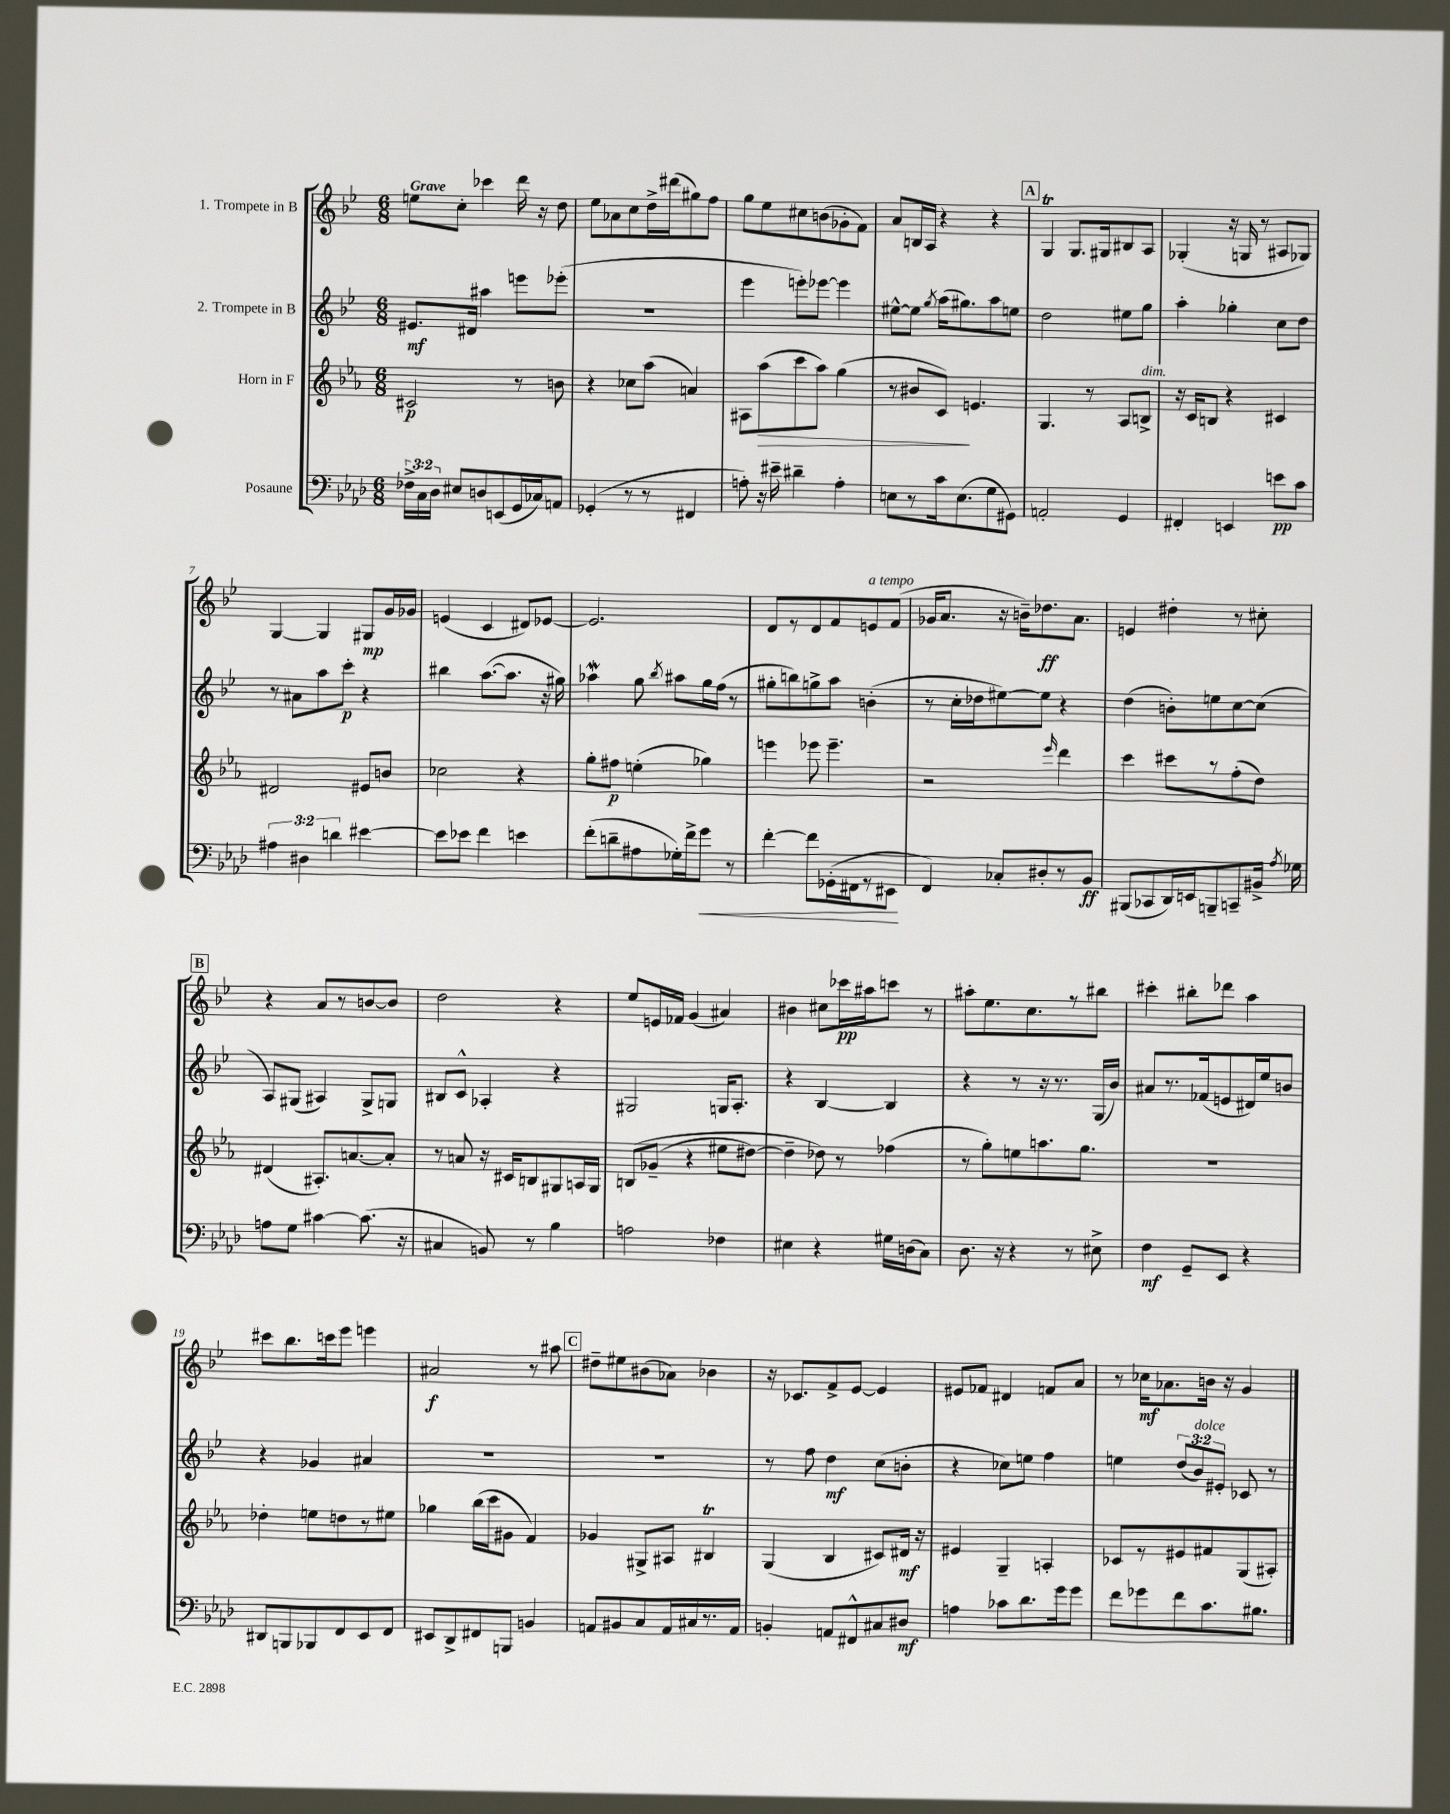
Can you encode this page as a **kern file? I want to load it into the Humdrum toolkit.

**kern	**dynam	**kern	**dynam	**kern	**dynam	**kern	**dynam
*part4	*part4	*part3	*part3	*part2	*part2	*part1	*part1
*staff4	*staff4	*staff3	*staff3	*staff2	*staff2	*staff1	*staff1
*I"Posaune	*	*I"Horn in F	*	*I"2. Trompete in B	*	*I"1. Trompete in B	*
*clefF4	*	*clefG2	*	*clefG2	*	*clefG2	*
*k[b-e-a-d-]	*	*k[b-e-a-]	*	*k[b-e-]	*	*k[b-e-]	*
*M6/8	*	*M6/8	*	*M6/8	*	*M6/8	*
=1	=1	=1	=1	=1	=1	=1	=1
!	!	!	!	!	!	!LO:TX:a:B:t=Grave	!
24F-X^\LL	.	2c#X/	p	8.e#X/L	mf	8een\L	.
24C\	.	.	.	.	.	.	.
24D-\JJ	.	.	.	.	.	.	.
8E#X/L	.	.	.	.	.	8cc'\J	.
.	.	.	.	16d#X/Jk	.	.	.
8Dn/	.	.	.	4aa#X\	.	4ccc-X\	.
(8EEn/	.	.	.	.	.	.	.
16GG/L	.	8r	.	8eeen\L	.	16ddd\	.
16C-X/J)	.	.	.	.	.	16r	.
8AAn/J	.	8bn\	.	(8eee-X'\J	.	8dd\	.
=2	=2	=2	=2	=2	=2	=2	=2
(4GG-X'/	.	4r	.	2.r	.	8ee-\L	.
.	.	.	.	.	.	8a-X\	.
8r	.	8cc-X\L	.	.	.	8cc\	.
8r	.	(8aa-\J	.	.	.	16dd^\L	.
.	.	.	.	.	.	(16ddd#X\J	.
4FF#X/	.	4an/)	.	.	.	8gg#X\)	.
.	.	.	.	.	.	8ff\J	.
=3	=3	=3	=3	=3	=3	=3	=3
8An'\)	.	8A#X\L	.	4eee-\	.	8gg\L	.
!	!	!	!LO:HP:b	!	!	!	!
16r	.	(8aa-\	>	.	.	8ee-\	.
16e#X~\	.	.	.	.	.	.	.
4d#X~\	.	8ccc\	.	8eeen'\L)	.	8cc#X\	.
.	.	8aa-\J)	.	[8eee-X\J	.	(8bn\	.
4A'\	.	(4gg\	.	4eee-\]	.	8g-X'\	.
.	.	.	.	.	.	8f\J)	.
=4	=4	=4	=4	=4	=4	=4	=4
8En\L	.	8r	.	[8ee#X^^\L	.	8a/L	.
8r	.	8b#X/L	.	8ee#\J]	.	16Bn/L	.
.	.	.	.	.	.	16A/JJ	.
.	.	.	.	8qgg/	.	.	.
16c\k	.	8c/J)	.	(16aa\KL	.	4r	.
(8.E\	.	.	.	8.gg#X\)	.	.	.
.	.	4.en/	]	.	.	.	.
8G\	.	.	.	8aa\	.	4r	.
8GG#X\J)	.	.	.	8een\J	.	.	.
!!LO:REH:place=s1:t=A
=5	=5	=5	=5	=5	=5	=5	=5
2AAn'/	.	4.G/	.	2dd\	.	4GT/	.
.	.	.	.	.	.	8.G/L	.
.	.	8r	.	.	.	.	.
.	.	.	.	.	.	16G#X/k	.
4GG/	.	8A-/L	.	8ee#X\L	.	8B#X/	.
!	!	!LO:TX:a:i:t=dim.	!	!	!	!	!
.	.	8Bn^/J	.	8gg\J	.	8A/J	.
=6	=6	=6	=6	=6	=6	=6	=6
4FF#X'/	.	16r	.	4aa'\	.	(4G-X'/	.
.	.	16c/KL	.	.	.	.	.
.	.	8Bn/J	.	.	.	.	.
4EEn/	.	4r	.	4gg-X'\	.	16r	.
.	.	.	.	.	.	16Gn/	.
.	.	.	.	.	.	8r	.
8en\L	pp	4c#X/	.	8cc\L	.	8A#X/L	.
8c\J	.	.	.	8dd\J	.	8G-X/J)	.
!!LO:LB:g=z
=7	=7	=7	=7	=7	=7	=7	=7
6A#X\	.	2d#X/	.	8r	.	[4G/	.
.	.	.	.	8a#X\L	.	.	.
6D#X\	.	.	.	.	.	.	.
.	.	.	.	8aa\	.	4G/]	.
6dn\	.	.	.	.	.	.	.
.	.	.	.	8ccc'\J	p	.	.
[4e#X\	.	8e#X/L	.	4r	.	8G#X/L	mp
.	.	8bn/J	.	.	.	16g/L	.
.	.	.	.	.	.	16g-X/JJ	.
=8	=8	=8	=8	=8	=8	=8	=8
8e#\L]	.	2cc-X\	.	4bb#X\	.	(4en/	.
8e-X\J	.	.	.	.	.	.	.
4f\	.	.	.	([8.aa\L	.	4c/	.
.	.	.	.	8.aa\J]	.	.	.
4en\	.	4r	.	.	.	8d#X/L)	.
.	.	.	.	16r	.	[8e-X/J	.
.	.	.	.	16gg#X\)	.	.	.
=9	=9	=9	=9	=9	=9	=9	=9
(8f'\L	.	8gg'\L	.	4aa-Xw\	.	2.e-/]	.
8dn~\	.	8ff#X\J	p	.	.	.	.
8A#X\	.	(4een'\	.	8gg\	.	.	.
.	.	.	.	8qbb-/	.	.	.
16G-X'\L)	.	.	.	8aa#X\L	.	.	.
16f^\J	.	.	.	.	.	.	.
!	!LO:HP:b	!	!	!	!	!	!
8g\J	<	4gg-X\)	.	16gg\L	.	.	.
.	.	.	.	(16ff\JJ	.	.	.
8r	.	.	.	8r	.	.	.
=10	=10	=10	=10	=10	=10	=10	=10
[4f'\	.	4eeen\	.	8gg#X'\L	.	8d/L	.
.	.	.	.	8bbn\)	.	8r	.
8f\L]	.	8eee-X\	.	8ggn^\	.	8d/	.
(16GG-X'\L	.	4.eee-~\	.	8aa\J	.	8f/	.
16FF#X\J	.	.	.	.	.	.	.
!	!	!	!	!	!	!LO:TX:a:i:t=a tempo	!
8r	.	.	.	(4bn'\	.	8en/	.
8EE#X\J	.	.	.	.	.	(8f/J	.
.	[	.	.	.	.	.	.
=11	=11	=11	=11	=11	=11	=11	=11
4FF/)	.	2r	.	8r	.	16g-X/KL	.
.	.	.	.	.	.	8.a/J	.
.	.	.	.	16cc'\LL	.	.	.
.	.	.	.	16dd-X\J	.	.	.
8C-X'/L	.	.	.	[8ee#X\)	.	16r	.
.	.	.	.	.	.	16bn~\KL)	.
8D#X'/	.	.	.	8ee#\J]	.	8.dd-X\	ff
.	.	16qqeee-/	.	.	.	.	.
8r	.	4ddd\	.	4r	.	.	.
.	.	.	.	.	.	8.a\J	.
8BB-/J	ff	.	.	.	.	.	.
=12	=12	=12	=12	=12	=12	=12	=12
(8BBB#X/L	.	4ccc\	.	(4dd\	.	4en/	.
8CC-X/	.	.	.	.	.	.	.
16DD-/L)	.	8ccc#X\L	.	8bn'\L)	.	4dd#X'\	.
16EEn/J	.	.	.	.	.	.	.
8BBBn~/	.	8r	.	8een\	.	.	.
8CCn~/	.	(8ff'\	.	[8cc\	.	8r	.
16BB#X^/Jk	.	8dd\J)	.	(8cc\J]	.	8cc#X'\	.
8qA-/	.	.	.	.	.	.	.
16G-X\	.	.	.	.	.	.	.
!!LO:LB:g=z
!!LO:REH:place=s1:t=B
=13	=13	=13	=13	=13	=13	=13	=13
8An\L	.	(4d#X/	.	8A/L)	.	4r	.
8G\J	.	.	.	(8G#X/J	.	.	.
[4c#X\	.	8.A#X'/L)	.	4A#X/)	.	8a/L	.
.	.	.	.	.	.	8r	.
.	.	[8.an/	.	.	.	.	.
(8.c#\]	.	.	.	8G#^/L	.	[8bn/	.
.	.	8a'/J]	.	8Gn/J	.	8b/J]	.
16r	.	.	.	.	.	.	.
=14	=14	=14	=14	=14	=14	=14	=14
4C#X/	.	8r	.	8B#X/L	.	2dd\	.
.	.	8an/	.	8c^^/J	.	.	.
8BBn/)	.	16r	.	4A-X'/	.	.	.
.	.	16c#X/KL	.	.	.	.	.
8r	.	8Bn/	.	.	.	.	.
4B-\	.	8G#X/	.	4r	.	4r	.
.	.	16An/L	.	.	.	.	.
.	.	16G#/JJ	.	.	.	.	.
=15	=15	=15	=15	=15	=15	=15	=15
2An\	.	(8Bn/L	.	2G#X/	.	8ee-/L	.
.	.	(8g-X~/J	.	.	.	16en/L	.
.	.	.	.	.	.	16f-X/JJ	.
.	.	4r	.	.	.	(4g/	.
4F-X\	.	8ee#X\L	.	16Gn/KL	.	4a#X/)	.
.	.	.	.	8.A'/J	.	.	.
.	.	[8dd#X\J)	.	.	.	.	.
=16	=16	=16	=16	=16	=16	=16	=16
4E#X\	.	4dd#~\]	.	4r	.	4b#X\	.
4r	.	8dd-X\)	.	[4B-/	.	8cc#X\L	.
.	.	8r	.	.	.	16ccc-X\L	pp
.	.	.	.	.	.	16aa#X\J	.
16G#X\LL	.	(4ff-X\	.	4B-/]	.	8cccn\J	.
(16Dn\J	.	.	.	.	.	.	.
8C\J)	.	.	.	.	.	8r	.
=17	=17	=17	=17	=17	=17	=17	=17
8.D-\	.	8r	.	4r	.	8aa#X'\L	.
.	.	8gg'\L)	.	.	.	8.ee-\	.
16r	.	.	.	.	.	.	.
4r	.	8een\	.	8r	.	.	.
.	.	.	.	.	.	8.cc\	.
.	.	8.aan\	.	16r	.	.	.
.	.	.	.	8.r	.	.	.
8r	.	.	.	.	.	8r	.
.	.	8.gg\J	.	.	.	.	.
8E#X^\	.	.	.	(16G/LL	.	8bb#X\J	.
.	.	.	.	16b-/JJ)	.	.	.
=18	=18	=18	=18	=18	=18	=18	=18
4F\	mf	2.r	.	8a#X/L	.	4ccc#X'\	.
.	.	.	.	8.r	.	.	.
8GG~/L	.	.	.	.	.	8bb#X'\L	.
.	.	.	.	(16f-X/k	.	.	.
8EE-/J	.	.	.	8en/	.	8ddd-X\J	.
4r	.	.	.	16d#X/L)	.	4aa\	.
.	.	.	.	16ee-/J	.	.	.
.	.	.	.	8bn/J	.	.	.
!!LO:LB:g=z
=19	=19	=19	=19	=19	=19	=19	=19
8DD#X/L	.	4dd-X'\	.	4r	.	8ccc#X\L	.
8BBBn/	.	.	.	.	.	8.bb-\	.
8BBB-X/	.	8een\L	.	4g-X/	.	.	.
.	.	.	.	.	.	16cccn\k	.
8FF/	.	8ddn\	.	.	.	8eee-\J	.
8EE-/	.	8r	.	4a#X/	.	4eeen\	.
8FF/J	.	8ee#X\J	.	.	.	.	.
=20	=20	=20	=20	=20	=20	=20	=20
8EE#X/L	.	4gg-X\	.	2.r	.	2a#X/	f
8DD-^/	.	.	.	.	.	.	.
8FF#X/	.	(16bb-\LL	.	.	.	.	.
.	.	16ccc\J	.	.	.	.	.
8BBBn/J	.	8g#X\J	.	.	.	.	.
4BBn/	.	4f/)	.	.	.	8r	.
.	.	.	.	.	.	8aa#X\	.
!!LO:REH:place=s1:t=C
=21	=21	=21	=21	=21	=21	=21	=21
8AAn/L	.	4g-X/	.	2.r	.	8dd#X~\L	.
8BB#X/	.	.	.	.	.	8ee#X\	.
8C/	.	8G#X^/L	.	.	.	(8b#X\	.
16AA/L	.	8A#X/J	.	.	.	8a-X\J)	.
16C#X/	.	.	.	.	.	.	.
8.r	.	4B#Xt/	.	.	.	4b-X\	.
16AA/JJ	.	.	.	.	.	.	.
=22	=22	=22	=22	=22	=22	=22	=22
4BBn'/	.	(4G/	.	8r	.	16r	.
.	.	.	.	.	.	8.c-X/L	.
.	.	.	.	8ff\	.	.	.
8AAn/L	.	4B-/	.	4dd\	mf	8f^/	.
8FF#X^^/	.	.	.	.	.	[8e-/J	.
8C#X/	.	8c#X/L)	.	(8cc\L	.	4e-/]	.
8D#X/J	mf	16d#X/Jk	mf	8bn'\J	.	.	.
.	.	16r	.	.	.	.	.
=23	=23	=23	=23	=23	=23	=23	=23
4An\	.	4e#X/	.	4r	.	8e#X/L	.
.	.	.	.	.	.	8f-X/J	.
8c-X\L	.	4G~/	.	8cc-X\L)	.	4d#X/	.
8.d-\	.	.	.	8een\J	.	.	.
.	.	4An'/	.	4ff\	.	8fn/L	.
16g\k	.	.	.	.	.	.	.
8g\J	.	.	.	.	.	8a/J	.
=24	=24	=24	=24	=24	=24	=24	=24
8f\L	.	8c-X/L	.	4een\	.	8r	.
8g-X\	.	8r	.	.	.	16cc-X\KL	mf
.	.	.	.	.	.	8.a-X\	.
8f\	.	8e#X/	.	(12dd/L	.	.	.
!	!	!	!	!LO:TX:a:i:t=dolce	!	!	!
.	.	.	.	12b-/)	.	.	.
8.c\	.	8f#X/	.	.	.	16bn\Jk	.
.	.	.	.	12e#X'/J	.	.	.
.	.	.	.	.	.	16r	.
.	.	(8G/	.	8c-X/	.	4g/	.
8.B#X\J	.	.	.	.	.	.	.
.	.	8A#X'/J)	.	8r	.	.	.
==	==	==	==	==	==	==	==
*-	*-	*-	*-	*-	*-	*-	*-
